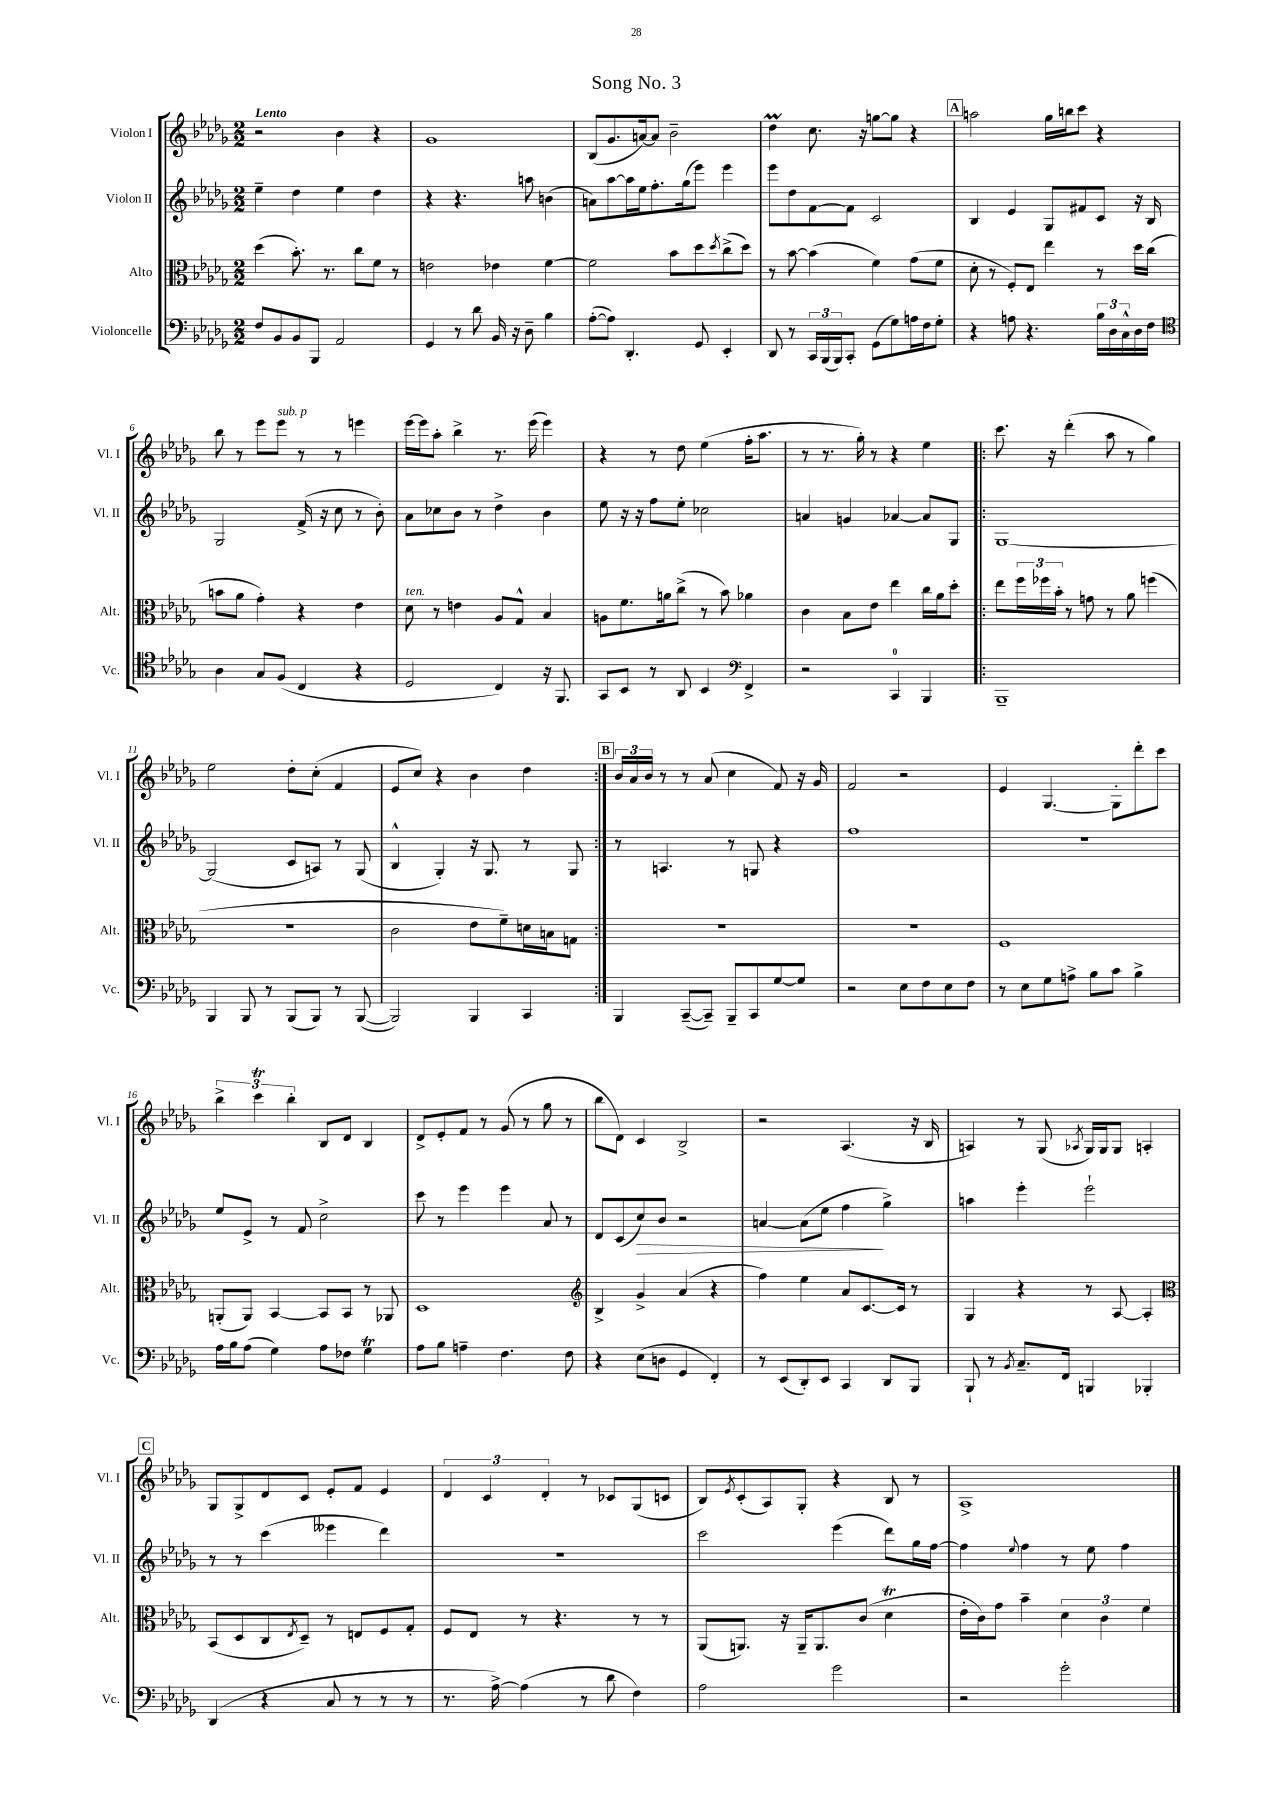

**kern	**kern	**kern	**kern
*staff4	*staff3	*staff2	*staff1
*clefF4	*clefC3	*clefG2	*clefG2
*k[b-e-a-d-g-]	*k[b-e-a-d-g-]	*k[b-e-a-d-g-]	*k[b-e-a-d-g-]
*M2/2	*M2/2	*M2/2	*M2/2
8F	(4dd-	4ee-~	2r
8BB-	.	.	.
8BB-	8.b-')	4dd-	.
8BBB-	.	.	.
.	8.r	.	.
2AA-	.	4ee-	4b-
.	8cc	.	.
.	8f	4dd-	4r
.	8r	.	.
=	=	=	=
4GG-	2e	4r	1g-
8r	.	4.r	.
8d-	.	.	.
16BB-	4e-	.	.
16r	.	.	.
8D-~	.	8aa	.
4B-	[4f	(4b	.
=	=	=	=
([8A-'	2f]	8a)	(8B-
8A-])	.	[8aa-	8.g-
4.DD-'	.	16aa-]	.
.	.	16ee-	[16a)
.	.	8.ff'	8a]
.	8b-	.	2b-~
.	.	(16gg-	.
8GG-	8dd-	8eee-)	.
.	8qdd-	.	.
4EE-'	(8cc^	4eee-	.
.	8dd-)	.	.
=	=	=	=
8DD-	8r	8eee-	4dd-
8r	[8b-	8dd-	.
24CC	(4b-]	[8f	8.cc
(24BBB-	.	.	.
24BBB-)	.	.	.
8CC'	.	8f]	.
.	.	.	16r
(8GG-	4f)	2c	[8gg
8G-)	.	.	8gg]
16A	(8g-	.	4r
16F	.	.	.
8G-'	8f	.	.
=	=	=	=
4r	8d-'	4B-	2aa
.	8r	.	.
8A	8F')	4e-	.
4.r	8E-	.	.
.	4ee-	8G-	16gg-
.	.	.	16bb
.	.	8f#	8ccc
24B-	8r	8c	4r
24D-	.	.	.
24C^^	.	.	.
16D-	16dd-	16r	.
16F	(16cc	16B-	.
=	=	=	=
*clefC4	*	*	*
4A-	8b	2G-	8bb-
.	8a-	.	8r
8G-	4g-')	.	8eee-
(8F	.	.	8eee-
4C	4r	(16f^	8r
.	.	16r	.
.	.	8cc	8r
4r	4e-	8r	4eee
.	.	8b-')	.
=	=	=	=
2D-	8d-	8a-	[16eee-
.	.	.	16eee-]
.	8r	8cc-	8aa-'
.	4e	8b-	4bb-^
.	.	8r	.
4C)	8A-	4dd-^	8.r
.	8G-^^	.	.
.	.	.	(16eee-
16r	4B-	4b-	4eee-)
8.FF	.	.	.
=	=	=	=
8GG-	8A	8ee-	4r
8BB-	8.f	16r	.
.	.	16r	.
8r	.	8ff	8r
.	16a	.	.
8AA-	(8cc^	8ee-'	8dd-
4BB-	8r	2cc-	(4ee-
.	8b-)	.	.
*clefF4	*	*	*
4FF^	4a-	.	16ff'
.	.	.	8.aa-
=	=	=	=
2r	4c	4a	8r
.	.	.	8.r
.	8B-	4g	.
.	.	.	16gg-')
.	8e-	.	8r
4CC	4ee-	[4a-	4r
4BBB-	16cc	8a-]	4ee-
.	16a-	.	.
.	8dd-'	8G-	.
=!|:	=!|:	=!|:	=!|:
1BBB-~	8ee-	[1G-	8.ccc
.	24ff	.	.
.	24ff-	.	.
.	.	.	16r
.	24b-'	.	.
.	8r	.	(4ddd-'
.	8g	.	.
.	8r	.	8aa-
.	8a-	.	8r
.	(4ff	.	4gg-)
=	=	=	=
4BBB-	1r	(2G-]	2ee-
8BBB-	.	.	.
8r	.	.	.
(8BBB-	.	8c	8dd-'
8BBB-)	.	8A)	(8cc'
8r	.	8r	4f
([8BBB-	.	(8G-	.
=	=	=	=
2BBB-])	2c	4B-^^	8e-
.	.	.	8cc)
.	.	4G-')	4r
4BBB-	8e-	16r	4b-
.	.	8.G-	.
.	8f~)	.	.
4CC	16d	8r	4dd-
.	16B	.	.
.	8G	8G-	.
=:|!	=:|!	=:|!	=:|!
4BBB-	1r	8r	24b-
.	.	.	24a-
.	.	.	24b-
.	.	4.A	8r
([8CC~	.	.	8r
8CC~])	.	.	(8a-
8BBB-~	.	8r	4cc
8CC	.	8G	.
[8G-	.	4r	8f)
8G-]	.	.	16r
.	.	.	16g-
=	=	=	=
2r	1r	1ff	2f
8E-	.	.	2r
8F	.	.	.
8E-	.	.	.
8F	.	.	.
=	=	=	=
8r	1F	1r	4e-
8E-	.	.	.
8G-	.	.	[4.G-
8A^	.	.	.
8B-	.	.	.
8c	.	.	8G-']
4B-^	.	.	8ddd-'
.	.	.	8ccc
=	=	=	=
16A-	(8AA'	8ee-	6bb-^
16B-	.	.	.
(8A-	8AA)	8e-^	.
.	.	.	6ccc
4G-)	[4BB-	8r	.
.	.	.	6bb-'
.	.	8f	.
8A-	8BB-]	2cc^	8B-
8F-	8BB-	.	8d-
4G-	8r	.	4B-
.	8AA-	.	.
=	=	=	=
8A-	1D-	8ccc	8d-^
8B-	.	8r	8e-'
4A~	.	4eee-	8f
.	.	.	8r
4.F	.	4eee-	(8g-
.	.	.	8r
.	.	8a-	8gg-
8F	.	8r	8r
=	=	=	=
*	*clefG2	*	*
4r	4B-^	8d-	8bb-
.	.	(8c	8d-)
(8E-	4g-^	8cc)	4c
8D	.	8b-	.
4GG-	(4a-	2r	2B-^
4FF')	4r	.	.
=	=	=	=
8r	4ff)	[4a	2r
(8EE-	.	.	.
8DD-')	4ee-	(8a]	.
8EE-	.	8ee-	.
4CC	8a-	4ff	(4.A-
.	[8.c	.	.
8DD-	.	4gg-^)	.
.	16c]	.	.
8BBB-	8r	.	16r
.	.	.	16B-
=	=	=	=
8BBB-`	4G-	4aa	4A)
8r	.	.	.
8qBB-	.	.	.
8.C~	4r	4eee-'	8r
.	.	.	(8G-
16FF	.	.	.
.	.	.	8qA-
4BBB	8r	2eee-`	16G-)
.	.	.	16G-
.	[8A-	.	8G-
4BBB-'	4A-']	.	4A'
=	=	=	=
*	*clefC3	*	*
(4DD-	(8BB-	8r	8G-
.	8D-	8r	8G-^
4r	8C	(4ccc	8d-
.	8qE-	.	.
.	8D-~)	.	8c
8C	8r	4eee--	8e-'
8r	8E	.	8f
8r	8F	4ddd-)	4e-
8r	8G-'	.	.
=	=	=	=
8.r	8F	1r	6d-
.	8E-	.	.
.	.	.	6c
[16A-^)	.	.	.
(4A-]	8r	.	.
.	.	.	6d-'
.	4.r	.	.
8r	.	.	8r
8d-	.	.	8c-
4F)	8r	.	(8G-
.	8r	.	8c
=	=	=	=
2A-	(8AA-	2ccc	8B-)
.	.	.	8qe-
.	8.AA)	.	(8c'
.	.	.	8A-)
.	16r	.	.
.	16AA~	.	8G-'
.	8.AA	.	.
2g-	.	(4eee-	4r
.	(8c	.	.
.	4d-	8ddd-)	8B-
.	.	16gg-	8r
.	.	[16ff	.
=	=	=	=
2r	16e-'	4ff]	1A-^
.	16c)	.	.
.	8g-	.	.
.	.	8qqee-	.
.	4b-~	4ff	.
2g-'	6d-	8r	.
.	.	8ee-	.
.	6c	.	.
.	.	4ff	.
.	6f	.	.
==	==	==	==
*-	*-	*-	*-
